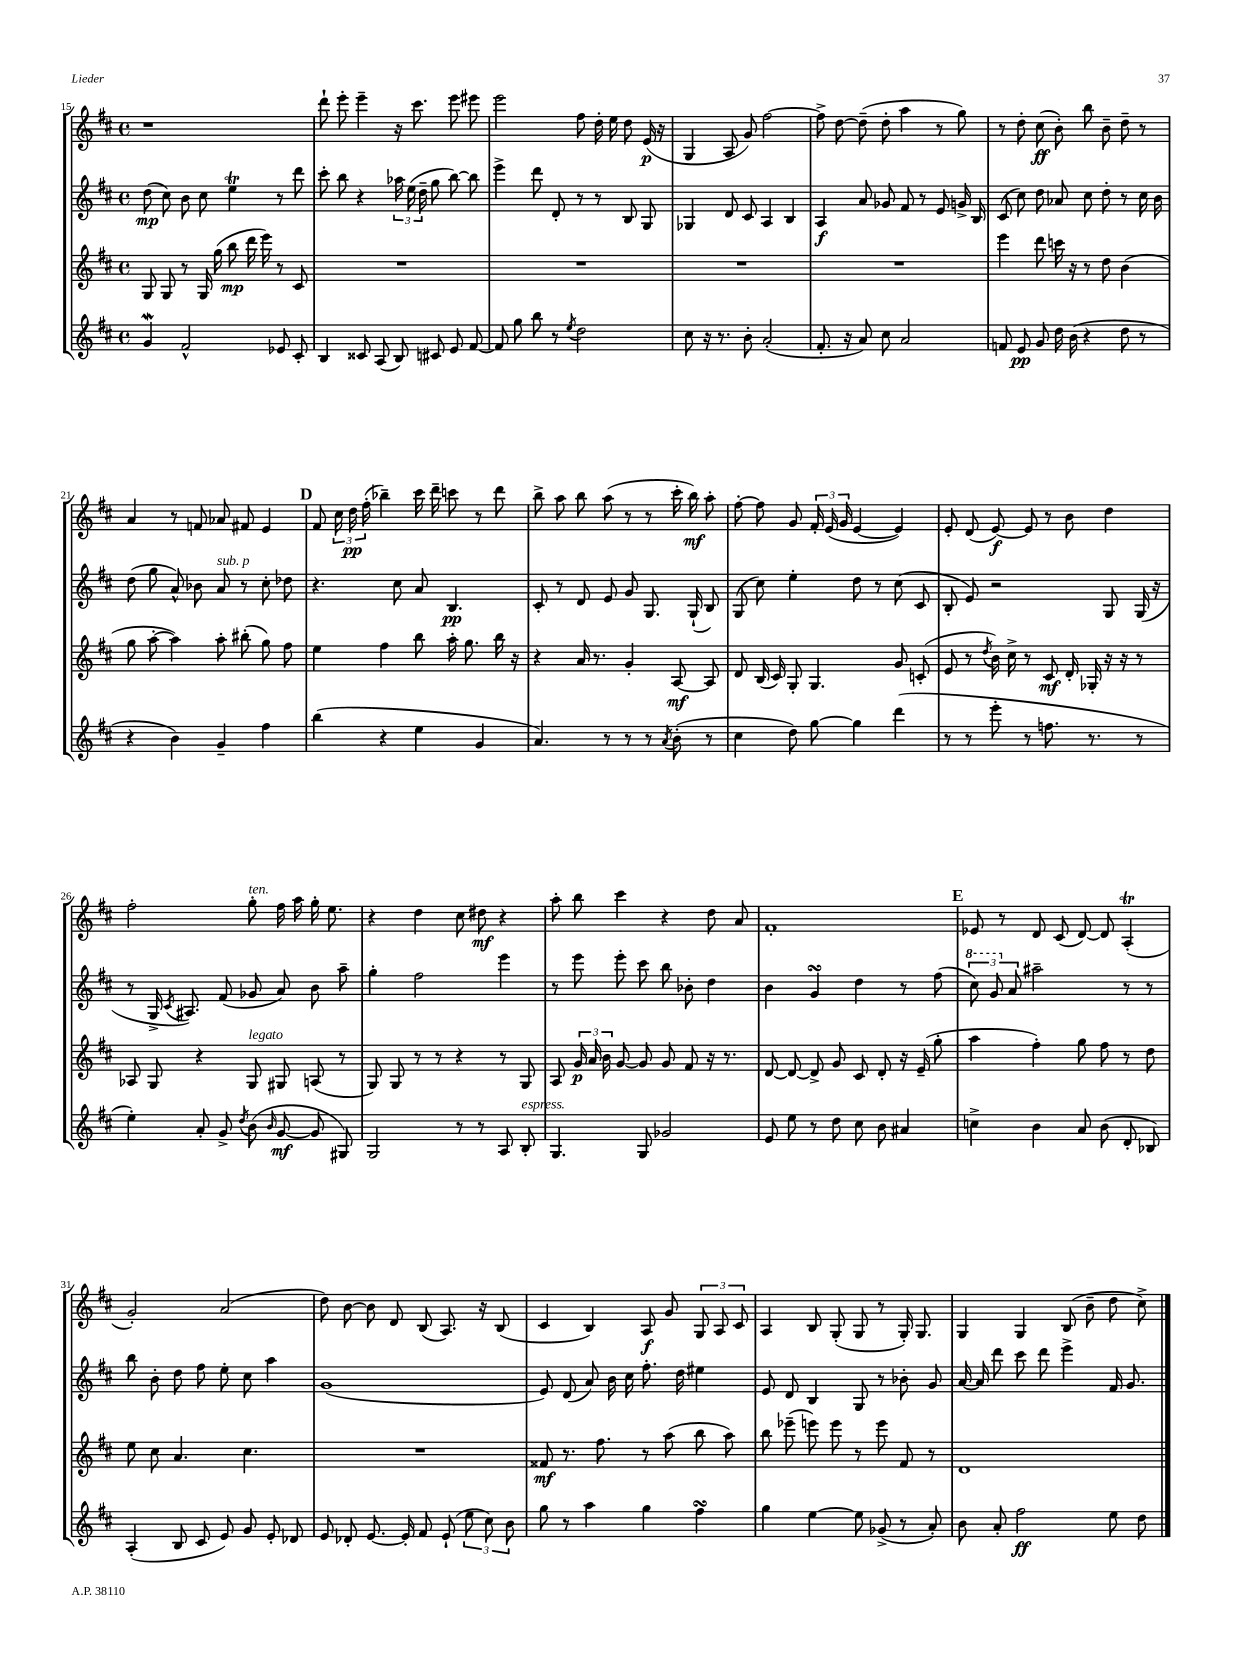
<<
\new StaffGroup <<
\new Staff = "s0" {
    \clef treble \key d \major \defaultTimeSignature \time 4/4
    \autoBeamOff r1 |
    d'''8-! e'''8-. e'''4-- r16 cis'''8. e'''8 eis'''8 |
    e'''2 fis''8 d''16-. e''16 d''8 e'16\p( r16 |
    g4 a8 g'8) fis''2~ |
    fis''8-> d''8~ d''8--( d''8-. a''4 r8 g''8) |
    r8 d''8-. cis''8\ff( b'8-.) b''8 b'8-- d''8-- r8 |
    a'4 r8 f'8 aes'8 fis'8 e'4 |
    \mark \markup { \bold "D" } fis'8 \tuplet 3/2 { cis''16 d''16\pp fis''16-.( } bes''4--) cis'''16 d'''16-- c'''8 r8 d'''8 |
    b''8-> a''8 b''8 a''8( r8 r8 cis'''16-. b''16\mf) a''8-. |
    fis''8~-. fis''8 g'8 \tuplet 3/2 { fis'16-. e'16( g'16 } e'4~ e'4) |
    e'8-. d'8( e'8~\f) e'8 r8 b'8 d''4 |
    fis''2-. g''8-.^\markup { \italic "ten." } fis''16 a''16 g''16-. e''8. |
    r4 d''4 cis''8 dis''8\mf r4 |
    a''8-. b''8 cis'''4 r4 d''8 a'8 |
    fis'1-. |
    \mark \markup { \bold "E" } ees'8 r8 d'8 cis'8( d'8~) d'8 a4-.\trill( |
    g'2-.) a'2( |
    d''8) b'8~ b'8 d'8 b8( a8.) r16 b8( |
    cis'4 b4) a8\f g'8 \tuplet 3/2 { g8 a8 cis'8 } |
    a4 b8 g8-.( g8 r8 g16-.) g8. |
    g4 g4 b8( b'8-- d''8 cis''8->) \bar "|." |
}
\new Staff = "s1" {
    \clef treble \key d \major \defaultTimeSignature \time 4/4
    \autoBeamOff d''8\mp( cis''8) b'8 cis''8 e''4\trill r8 d'''8 |
    cis'''8-. b''8 r4 \tuplet 3/2 { aes''16 e''16( d''16-- } g''8 b''8~) b''8 |
    e'''4-> d'''8 d'8-. r8 r8 b8 g8 |
    ges4 d'8 cis'8 a4 b4 |
    a4\f a'8 ges'8 fis'8 r8 e'8 g'16-> b16 |
    cis'8( cis''8) d''8 aes'8 cis''8 d''8-. r8 cis''16 b'16 |
    d''8( g''8 a'8-^) bes'8 a'8^\markup { \italic "sub. p" } r8 cis''8-. des''8 |
    \mark \markup { \bold "D" } r4. cis''8 a'8 b4.\pp |
    cis'8-. r8 d'8 e'8 g'8 g8. g16-!( b8) |
    g8( cis''8) e''4-. d''8 r8 cis''8( cis'8 |
    b8-. e'8) r2 g8 g16( r16 |
    r8 g16-> \acciaccatura { cis'8 } ais8.) fis'8( ges'8 a'8) b'8 a''8-- |
    g''4-. fis''2 e'''4 |
    r8 e'''8 e'''8-. cis'''8 b''8 bes'8-. d''4 |
    b'4 g'4\turn d''4 r8 fis''8( |
    \mark \markup { \bold "E" } \tuplet 3/2 { \ottava #1 cis'''8) g''8 \ottava #0 a'8 } ais''2-- r8 r8 |
    b''8 b'8-. d''8 fis''8 e''8-. cis''8 a''4 |
    g'1( |
    e'8) d'8( a'8) b'16 cis''16 fis''8.-. d''16 eis''4 |
    e'8 d'8 b4 g8 r8 bes'8-. g'8 |
    a'16~ a'16 d'''8 cis'''8 d'''8 e'''4-> fis'16 g'8. \bar "|." |
}
\new Staff = "s2" {
    \clef treble \key d \major \defaultTimeSignature \time 4/4
    \autoBeamOff g8 g8 r8 g16 g''16( b''8\mp d'''16 e'''16) r8 cis'8 |
    R1 |
    R1 |
    R1 |
    R1 |
    e'''4 d'''8 c'''16 r16 r8 d''8 b'4( |
    g''8 a''8~-. a''4) a''8-. bis''8-.( g''8) fis''8 |
    \mark \markup { \bold "D" } e''4 fis''4 b''8 a''16-. g''8. b''16 r16 |
    r4 a'16 r8. g'4-. a8~\mf a8 |
    d'8 b16( cis'16) g8-. g4. g'8 c'8-.( |
    e'8 r8 \acciaccatura { d''8 } b'16) cis''16-> r8 cis'8\mf d'16-. ges16-. r16 r16 r8 |
    aes8 g8 r4 g8^\markup { \italic "legato" } gis8 a8( r8 |
    g8) g8 r8 r8 r4 r8 g8 |
    a8 \tuplet 3/2 { g'16\p a'16 b'16 } g'8~ g'8 g'8 fis'8 r16 r8. |
    d'8~ d'8~ d'8-> g'8 cis'8 d'8-. r16 e'16--( g''8-. |
    \mark \markup { \bold "E" } a''4 fis''4-.) g''8 fis''8 r8 d''8 |
    e''8 cis''8 a'4. cis''4. |
    R1 |
    fisis'8\mf r8. fis''8. r8 a''8( b''8 a''8) |
    b''8 ees'''8--( e'''8) e'''8 r8 e'''8 fis'8 r8 |
    d'1 \bar "|." |
}
\new Staff = "s3" {
    \clef treble \key d \major \defaultTimeSignature \time 4/4
    \autoBeamOff g'4\mordent fis'2-^ ees'8 cis'8-. |
    b4 cisis'8 a8( b8) cis'8 e'8 fis'8~ |
    fis'8 g''8 b''8 r8 \acciaccatura { e''8 } d''2 |
    cis''8 r16 r8. b'8-. a'2-.( |
    fis'8.-. r16 a'8) cis''8 a'2 |
    f'8 e'8\pp g'8 d''16 b'16( r4 d''8 r8 |
    r4 b'4) g'4-- fis''4 |
    \mark \markup { \bold "D" } b''4( r4 e''4 g'4 |
    a'4.) r8 r8 r8 \acciaccatura { a'8 } b'8-.( r8 |
    cis''4 d''8) g''8~ g''4 d'''4( |
    r8 r8 e'''8-. r8 f''8. r8. r8 |
    e''4-.) a'8-. g'8-> \acciaccatura { d''8 } b'8( \grace { b'16 } g'8~\mf g'8 gis8) |
    g2 r8 r8 a8 b8-.^\markup { \italic "espress." } |
    g4. g8 ges'2 |
    e'8 e''8 r8 d''8 cis''8 b'8 ais'4 |
    \mark \markup { \bold "E" } c''4-> b'4 a'8 b'8( d'8-. bes8) |
    a4-.( b8 cis'8 e'8) g'8 e'8-. des'8 |
    e'8 des'8-. e'8.~ e'16-. fis'8 e'8-!( \tuplet 3/2 { e''8 cis''8) b'8 } |
    g''8 r8 a''4 g''4 fis''4\turn |
    g''4 e''4~ e''8 ges'8->( r8 a'8-.) |
    b'8 a'8-. fis''2\ff e''8 d''8 \bar "|." |
}
>>
>>
\layout { \context { \Score currentBarNumber = #15 } }
